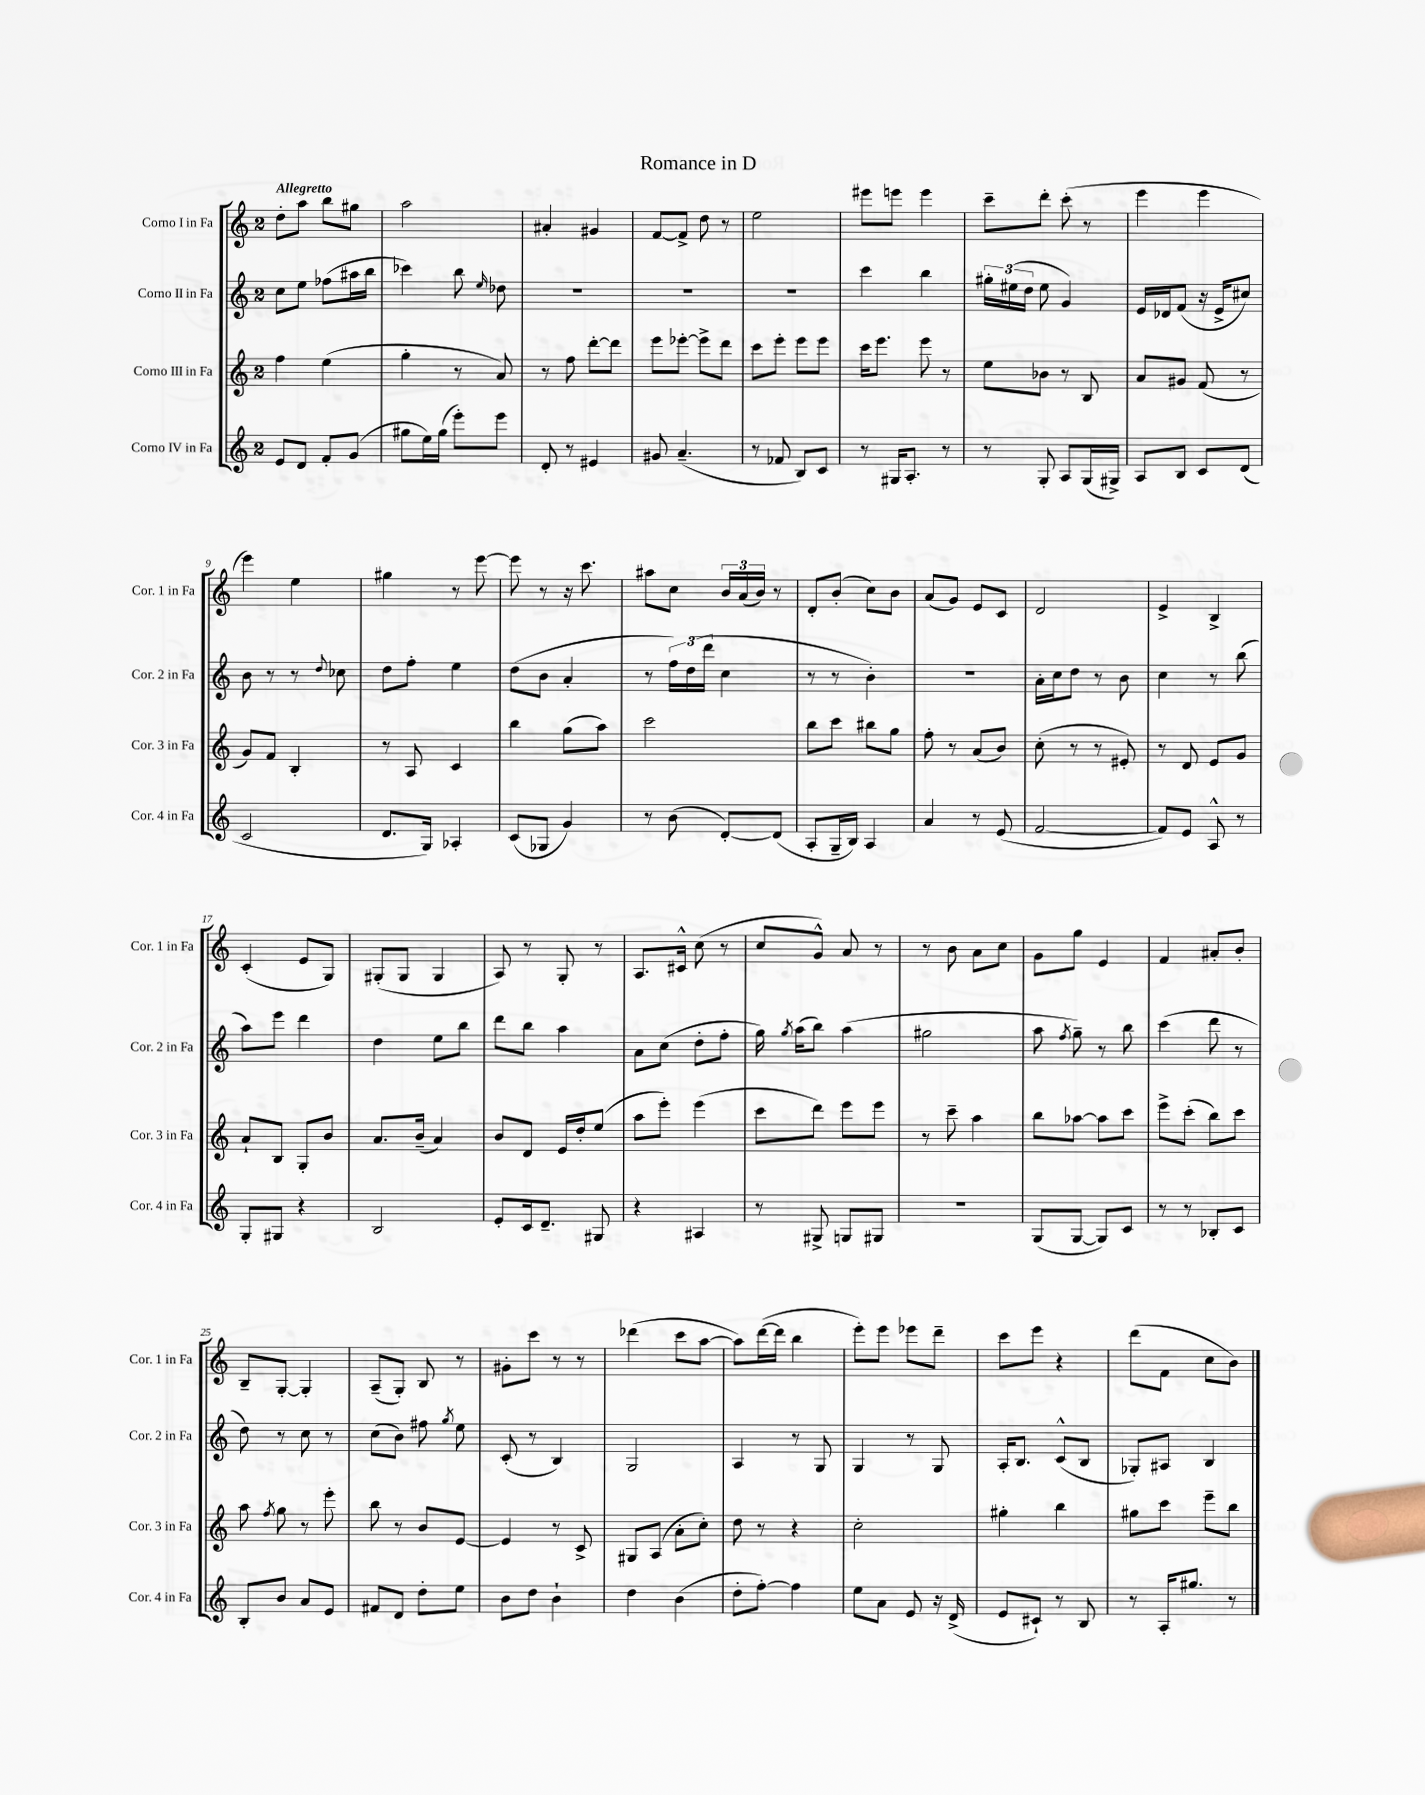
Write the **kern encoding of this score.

**kern	**kern	**kern	**kern
*staff4	*staff3	*staff2	*staff1
*clefG2	*clefG2	*clefG2	*clefG2
*k[]	*k[]	*k[]	*k[]
*M2/4	*M2/4	*M2/4	*M2/4
8e	4ff	8cc	8dd'
8d	.	8ee	8aa
8f'	(4ee	(8ff-	8bb
(8g	.	16aa#	8gg#
.	.	16bb	.
=	=	=	=
8gg#	4gg'	4ccc-)	2aa
16ee)	.	.	.
(16gg#	.	.	.
8eee')	8r	8bb	.
.	.	16qqee	.
8eee	8a)	8dd-	.
=	=	=	=
8d'	8r	2r	4a#'
8r	8ff	.	.
4e#	[8ddd'	.	4g#
.	8ddd]	.	.
=	=	=	=
8g#	8eee	2r	[8f
(4.a~	[8eee-'	.	8f^]
.	8eee-^]	.	8dd
.	8ddd	.	8r
=	=	=	=
8r	8ccc	2r	2ee
8f-	8eee'	.	.
8B)	8eee	.	.
8c	8eee	.	.
=	=	=	=
8r	16ccc	4ccc	8eee#
.	8.eee	.	.
16G#	.	.	8eee
8.A'	.	.	.
.	8eee	4bb	4eee
8r	8r	.	.
=	=	=	=
8r	8ee	24gg#'	8ccc~
.	.	(24ee#	.
.	.	24dd	.
8G'	8b-	8ee#	8ddd'
8A	8r	4g)	(8ccc'
(16G	8B	.	8r
16G#^)	.	.	.
=	=	=	=
8A	8a	16e	4eee
.	.	16d-	.
8B	8g#	(8f	.
8c	(8f	16r	4eee
.	.	16e^	.
(8d	8r	8cc#)	.
=	=	=	=
2c	8g)	8b	4eee)
.	8f	8r	.
.	4B'	8r	4ee
.	.	8qqdd	.
.	.	8cc-	.
=	=	=	=
8.d	8r	8dd	4gg#
.	8A	8ff'	.
16G)	.	.	.
4A-'	4c	4ee	8r
.	.	.	[8eee
=	=	=	=
(8c	4bb	(8dd	8eee]
8G-	.	8b	8r
4g)	(8gg	4a'	16r
.	.	.	8.ccc
.	8aa)	.	.
=	=	=	=
8r	2ccc	8r	8aa#
(8b	.	24ff)	8cc
.	.	(24dd	.
.	.	24ddd	.
[8d')	.	4cc	24b
.	.	.	(24a
.	.	.	24b)
(8d]	.	.	8r
=	=	=	=
8A'	8bb	8r	8d'
16G~	8ccc	8r	(8b'
16B)	.	.	.
4A	8bb#	4b')	8cc)
.	8gg	.	8b
=	=	=	=
4a	8ff'	2r	(8a
.	8r	.	8g)
8r	(8a	.	8e
(8e	8b)	.	8c
=	=	=	=
[2f	(8cc'	16a'	2d
.	.	16cc	.
.	8r	8dd	.
.	8r	8r	.
.	8e#')	8b	.
=	=	=	=
8f])	8r	4cc	4e^
8e	8d	.	.
8A^^	8e	8r	4B^
8r	8g	(8bb	.
=	=	=	=
8G'	8a`	8aa)	(4c'
8G#	8B	8eee	.
4r	8G'	4ddd	8e
.	8b	.	8G)
=	=	=	=
2B	8.a	4dd	(8G#'
.	.	.	8G#
.	(16b~	.	.
.	4a)	8ee	4G#
.	.	8bb	.
=	=	=	=
8e'	8b	8ddd	8A)
16c	8d	8bb	8r
8.d~	.	.	.
.	16e	4aa	8G'
.	16dd'	.	.
8G#	(8ee	.	8r
=	=	=	=
4r	8aa	8a	8.A
.	8eee')	(8cc	.
.	.	.	16c#^^
4A#	(4eee	8dd'	(8cc
.	.	8ff'	8r
=	=	=	=
8r	8ccc	16gg)	8cc
.	.	8qgg	.
.	.	(16aa	.
8G#^	8ddd)	8bb)	8g^^)
8G	8eee	(4aa	8a
8G#	8eee	.	8r
=	=	=	=
2r	8r	2gg#	8r
.	8ccc~	.	8b
.	4aa	.	8a
.	.	.	8cc
=	=	=	=
(8G	8bb	8aa	8g
.	.	8qff	.
[8G	[8aa-	8gg~)	8gg
8G])	8aa-]	8r	4e
8c	8ccc	8bb	.
=	=	=	=
8r	8eee^	(4ccc	4f
8r	(8ccc'	.	.
8B-'	8bb)	8ddd	8a#'
8c	8ccc	8r	8b'
=	=	=	=
8B'	8aa	8dd)	8B~
.	8qff	.	.
8b	8gg	8r	[8G'
8a	8r	8cc	4G']
8e	8eee'	8r	.
=	=	=	=
8f#	8bb	(8cc	(8A~
8d	8r	8b)	8G')
8dd'	8b	8ff#	8B
.	.	8qgg	.
8ee	[8e	8ee	8r
=	=	=	=
8b	4e]	(8c'	8g#'
8dd	.	8r	8ccc
4b`	8r	4B)	8r
.	8c^	.	8r
=	=	=	=
4dd	8G#	2G	(4ddd-
.	(8A	.	.
(4b	8a'	.	8ccc
.	8cc')	.	[8aa
=	=	=	=
8dd'	8dd	4A	8aa])
[8ff')	8r	.	([16ddd
.	.	.	16ddd]
4ff]	4r	8r	4bb
.	.	8G	.
=	=	=	=
8ee	2cc'	4G	8eee')
8a	.	.	8eee
8e	.	8r	8eee-
16r	.	8G	8ddd~
(16d^	.	.	.
=	=	=	=
8e	4gg#'	16A'	8ccc
.	.	8.B	.
8c#`)	.	.	8eee
8r	4bb	(8c^^	4r
8B	.	8B	.
=	=	=	=
8r	8gg#	8G-')	(8ddd
16A'	8ccc	8A#	8f
8.gg#	.	.	.
.	8eee~	4B	8cc
8r	8bb	.	8b)
==	==	==	==
*-	*-	*-	*-
